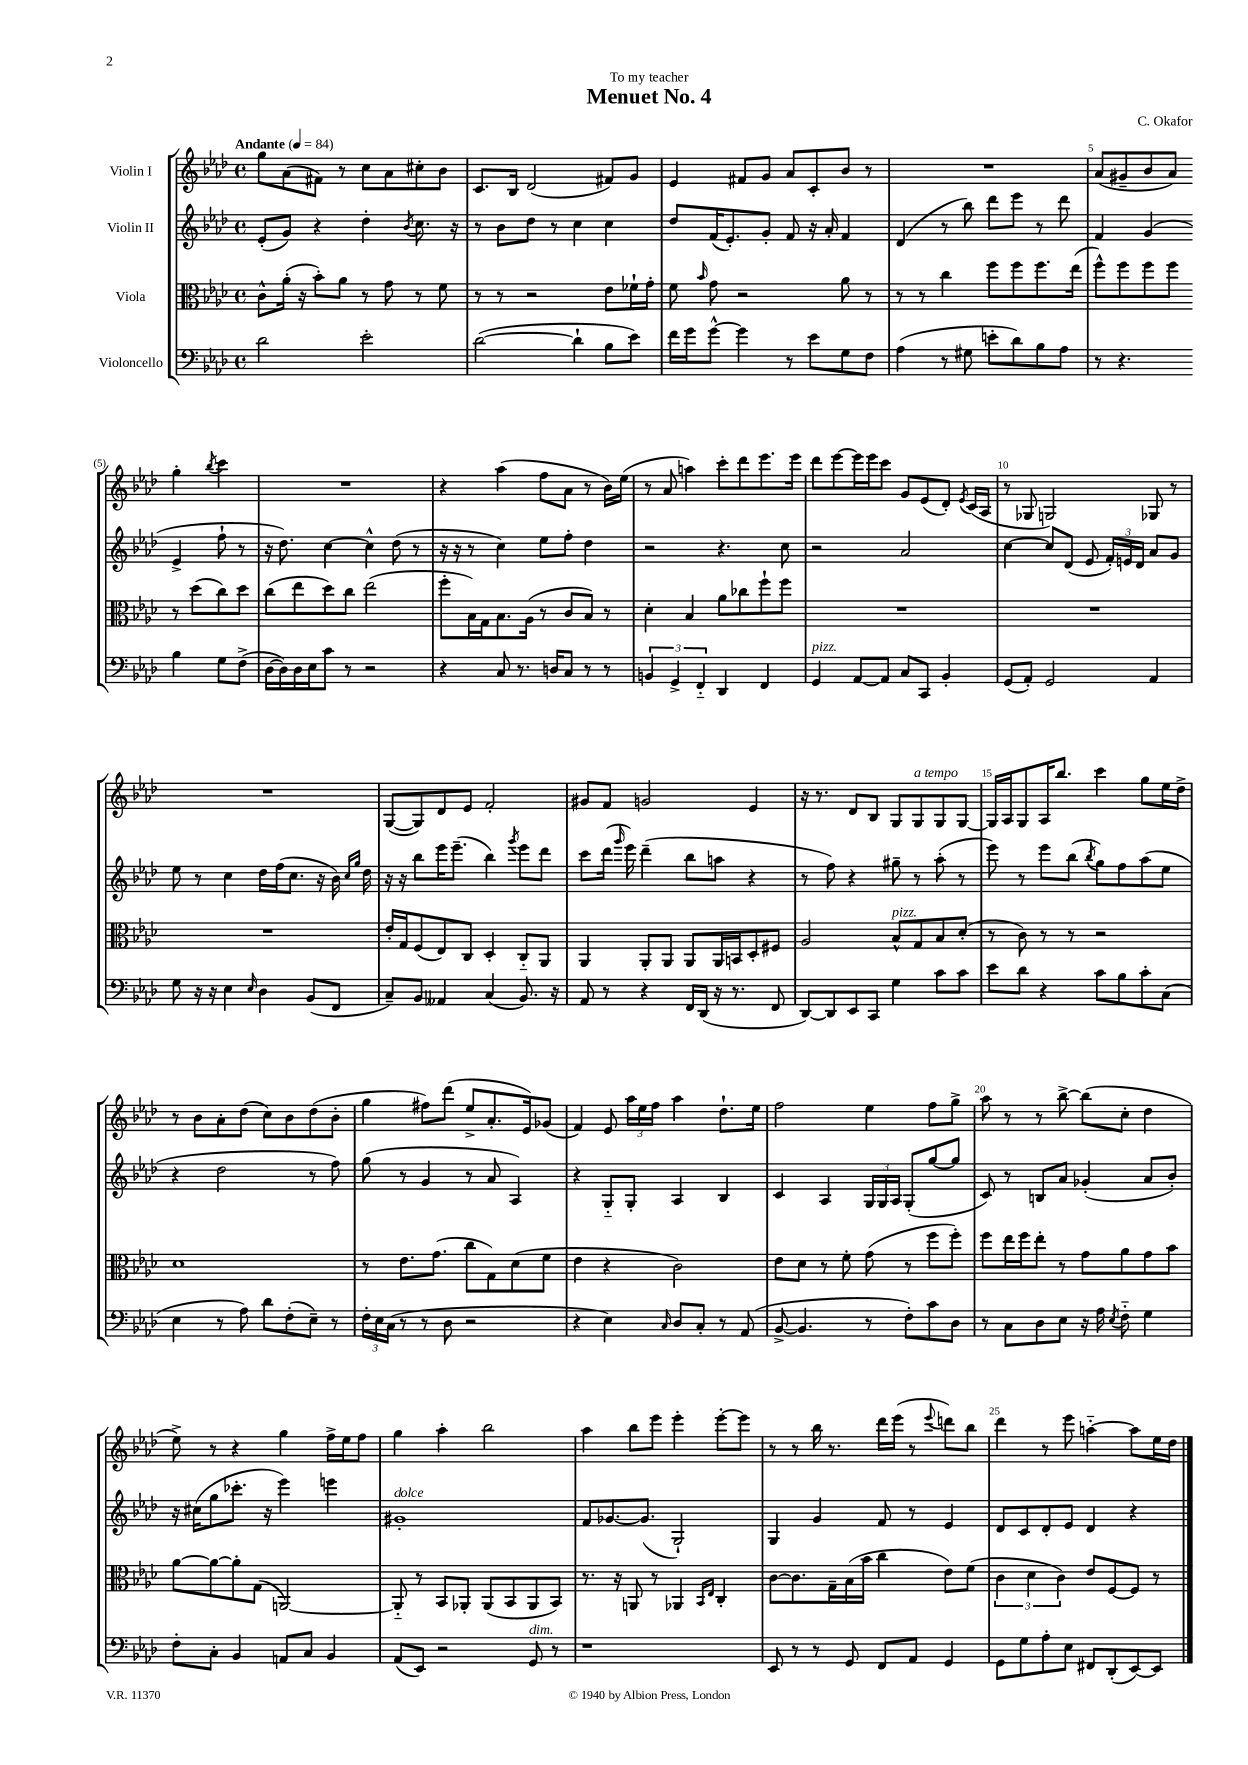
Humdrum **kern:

**kern	**kern	**kern	**kern
*staff4	*staff3	*staff2	*staff1
*clefF4	*clefC3	*clefG2	*clefG2
*k[b-e-a-d-]	*k[b-e-a-d-]	*k[b-e-a-d-]	*k[b-e-a-d-]
*M4/4	*M4/4	*M4/4	*M4/4
*met(c)	*met(c)	*met(c)	*met(c)
*MM84	*MM84	*MM84	*MM84
2d-	8c^^	(8e-'	8gg
.	(16a-'	8g)	(8a-
.	16r	.	.
.	8b-')	4r	8f#)
.	8a-	.	8r
2e-'	8r	4dd-'	8cc
.	8g	.	8a-
.	.	8qb-	.
.	8r	8.cc	8cc#'
.	8f	.	8b-
.	.	16r	.
=	=	=	=
([2d-	8r	8r	8.c
.	8r	8b-	.
.	.	.	16B-
.	2r	8dd-	(2d-
.	.	8r	.
4d-`]	.	4cc	.
8B-	8e-	4cc	8f#)
8e-)	16f-`	.	8g
.	16g'	.	.
=	=	=	=
16f	8f	8dd-	4e-
16g	.	.	.
.	16qqb-	.	.
[8g^^	8g	(16f	.
.	.	8.e-')	.
4g]	2r	.	8f#
.	.	8g'	8g
8r	.	8f	8a-
8e-	.	16r	8c'
.	.	16a-'	.
8G	8a-	4f	8b-
8F	8r	.	8r
=	=	=	=
(4A-	8r	(4d-	1r
.	8r	.	.
8r	4cc	8r	.
8G#	.	8bb-)	.
8e'	8ff	8ddd-	.
8d-)	8ff	8eee-	.
8B-	8.ff	8r	.
8A-	.	8ddd-	.
.	(16ee-	.	.
=	=	=	=
8r	8ff^^)	4f	(8a-
4.r	8ff	.	8g#~
.	8ff	(4g	8b-
.	8ff	.	8a-)
4B-	8r	4e-^	4gg'
.	(8dd-	.	.
.	.	.	8qbb-
8G	8cc)	8ff`	4ccc
(8F^	8dd-	8r	.
=	=	=	=
[16D-	(8cc	16r	1r
16D-])	.	8.dd-)	.
16D-	8ee-	.	.
16E-	.	.	.
8c	8dd-)	[4cc	.
8r	8cc	.	.
2r	(2ee-	4cc^^]	.
.	.	(8dd-	.
.	.	8r	.
=	=	=	=
4r	8ff'	16r	4r
.	.	16r	.
.	16B-)	8r	.
.	16G	.	.
8C	8.B-	4cc)	(4aa-
8.r	.	.	.
.	(16A-	.	.
.	8r	8ee-	8ff
16D	.	.	.
8C	8c	8ff'	8a-
8r	8B-)	4dd-	8r
8r	8r	.	16b-)
.	.	.	(16ee-
=	=	=	=
6BB	4d-'	2r	8r
.	.	.	8a-
6GG^	.	.	.
.	4B-	.	4aa)
6FF'~	.	.	.
4DD-	8a-	4.r	8ccc'
.	8cc-	.	8ddd-
4FF	8ff`	.	8.eee-
.	8ff	8cc	.
.	.	.	16eee-
=	=	=	=
4GG	1r	2r	8ddd-
.	.	.	[8eee-
[8AA-	.	.	16eee-]
.	.	.	16eee-
8AA-]	.	.	8ccc
8C	.	2a-	8g
8CC	.	.	(8e-
4BB-'	.	.	8d-')
.	.	.	8qe-
.	.	.	(16c
.	.	.	16A-
=	=	=	=
(8GG	1r	[4cc	8r
8AA-')	.	.	8G-
2GG	.	8cc]	2G)
.	.	(8d-	.
.	.	8e-	.
.	.	24f')	.
.	.	24e	.
.	.	24d-	.
4AA-	.	8a-	8G-
.	.	8g	8r
=	=	=	=
8G	1r	8ee-	1r
16r	.	8r	.
16r	.	.	.
4E-	.	4cc	.
16qqE-	.	.	.
4D-	.	16dd-	.
.	.	(16ff	.
.	.	8.cc	.
(8BB-	.	.	.
.	.	16r	.
8FF	.	16b-)	.
.	.	16qqcc	.
.	.	16qqgg	.
.	.	16dd-	.
=	=	=	=
8C~)	16e-'	16r	([8G
.	16G	16r	.
8BB-	(8F	8bb-	8G])
4AA--	8E-)	16eee-	8d-
.	.	(8.eee-~	.
.	8C	.	8e-
(4C	4D-'	4bb-)	2f'
.	.	8qggg	.
8.BB-)	8C'~	8eee-	.
.	8AA-	8ddd-	.
16r	.	.	.
=	=	=	=
8AA-	4AA-	8ccc	8g#
8r	.	(16ddd-	8f
.	.	16qqggg	.
.	.	16eee-)	.
4r	8AA-'	(4ddd-~	2g
.	8AA-	.	.
16FF	8AA-	8bb-	.
(16DD-	.	.	.
16r	16AA-	8aa	.
8.r	16BB	.	.
.	8D-'	4r	4e-
8FF	8F#	.	.
=	=	=	=
[8DD-)	2A-	8r	16r
.	.	.	8.r
8DD-]	.	8ff)	.
8EE-	.	4r	8d-
8CC	.	.	8B-
4G	8B-^^	8gg#~	8G
.	8G	8r	8G
8c	8B-	(8aa-'	8G
8c	(8d-'	8r	[8G
=	=	=	=
8e-	8r	8eee-)	16G]
.	.	.	16A-
8d-	8c)	8r	8G
4r	8r	8eee-	16A-
.	.	.	8.bb-
.	8r	(8bb-	.
.	.	8qbb-	.
8c	2r	8gg)	4ccc
8B-	.	8ff	.
8c'	.	(8aa-	8gg
(8C	.	8ee-	16ee-
.	.	.	16dd-^
=	=	=	=
4E-	1d-	4r	8r
.	.	.	8b-
8r	.	2dd-	8a-'
8A-)	.	.	(8dd-
8d-	.	.	8cc)
(8F'	.	.	8b-
8E-~)	.	8r	(8dd-
8r	.	8ff)	8b-'
=	=	=	=
24F'	8r	(8gg	4gg
24E-	.	.	.
(24C	.	.	.
8r	8.e-	8r	.
8r	.	4g	8ff#)
.	(8.g	.	.
8D-	.	.	(8ddd-
2r	8cc	8r	8ee-^
.	8G)	8a-	8.a-'
.	(8d-	4A-)	.
.	.	.	16e-)
.	8f	.	(8g-
=	=	=	=
4r	4e-	4r	4f)
4E-)	4r	8G'~	8e-
.	.	8G'	24aa-
.	.	.	24ee-
.	.	.	24ff
16qqC	.	.	.
8D-	2c)	4A-	4aa-
8C'	.	.	.
8r	.	4B-	8.dd-`
(8AA-	.	.	.
.	.	.	16ee-
=	=	=	=
[8BB-^	8e-	4c	2ff
4.BB-]	8d-	.	.
.	8r	4A-	.
.	8f'	.	.
8r	(8g	24G	4ee-
.	.	24G	.
.	.	24A-	.
8F')	8r	(8G'	.
8c	8ff	[8gg	8ff
8D-	8ff')	8gg]	8gg^
=	=	=	=
8r	8ff	8c)	8aa-
8C	16ee-	8r	8r
.	16ff	.	.
8D-	8ee-'	8B	8r
8E-	8r	8a-	[8bb-^
16r	8g	(4g-'	(8bb-]
16A-	.	.	.
8qE-	.	.	.
8F'~	8a-	.	8cc'
4G	8g	8a-	4dd-
.	8b-	8b-')	.
=	=	=	=
8F'	[8a-	16r	8ee-^)
.	.	(16cc#	.
8C'	8a-_	8gg	8r
4BB-	8a-']	8.ccc-'	4r
.	(8G	.	.
.	.	16r	.
8AA	[2AA)	4eee-)	4gg
8C	.	.	.
4BB-	.	4eee	16ff^
.	.	.	16ee-
.	.	.	8ff
=	=	=	=
(8AA-	8AA'~]	1g#'	4gg
8EE-)	8r	.	.
2r	8BB-	.	4aa-'
.	8AA-'	.	.
.	(8AA-	.	2bb-
.	8BB-	.	.
8GG	8AA-	.	.
8r	8BB-)	.	.
=	=	=	=
1r	8.r	8f	4aa-
.	.	[8.g-	.
.	16r	.	.
.	8AA	.	8bb-
.	.	(8.g-]	.
.	8r	.	8eee-
.	4AA-	2G`)	4eee-'
.	16qqBB-	.	.
.	16qqE-	.	.
.	4C'	.	[8eee-'
.	.	.	8eee-]
=	=	=	=
8EE-	[8c	4G	8r
8r	8.c]	.	8r
8r	.	4g	16bb-
.	16G~	.	8.r
8GG	(16B-	.	.
.	16b-	.	.
8FF	4cc	8f	16ddd-
.	.	.	(16eee-
8AA-	.	8r	8r
.	.	.	8qqeee-
4GG	8e-)	4e-	8ddd)
.	(8f	.	8bb-
=	=	=	=
8GG	6c	8d-	4ddd-
8G	.	8c	.
.	6d-	.	.
8A-'	.	8d-'	8r
.	6c)	.	.
8E-	.	8e-	8eee-
8FF#	8e-	4d-	[4aa'~
(8DD-'	[8F	.	.
[8EE-)	8F]	4r	8aa]
8EE-]	8r	.	16ee-
.	.	.	16dd-
==	==	==	==
*-	*-	*-	*-
